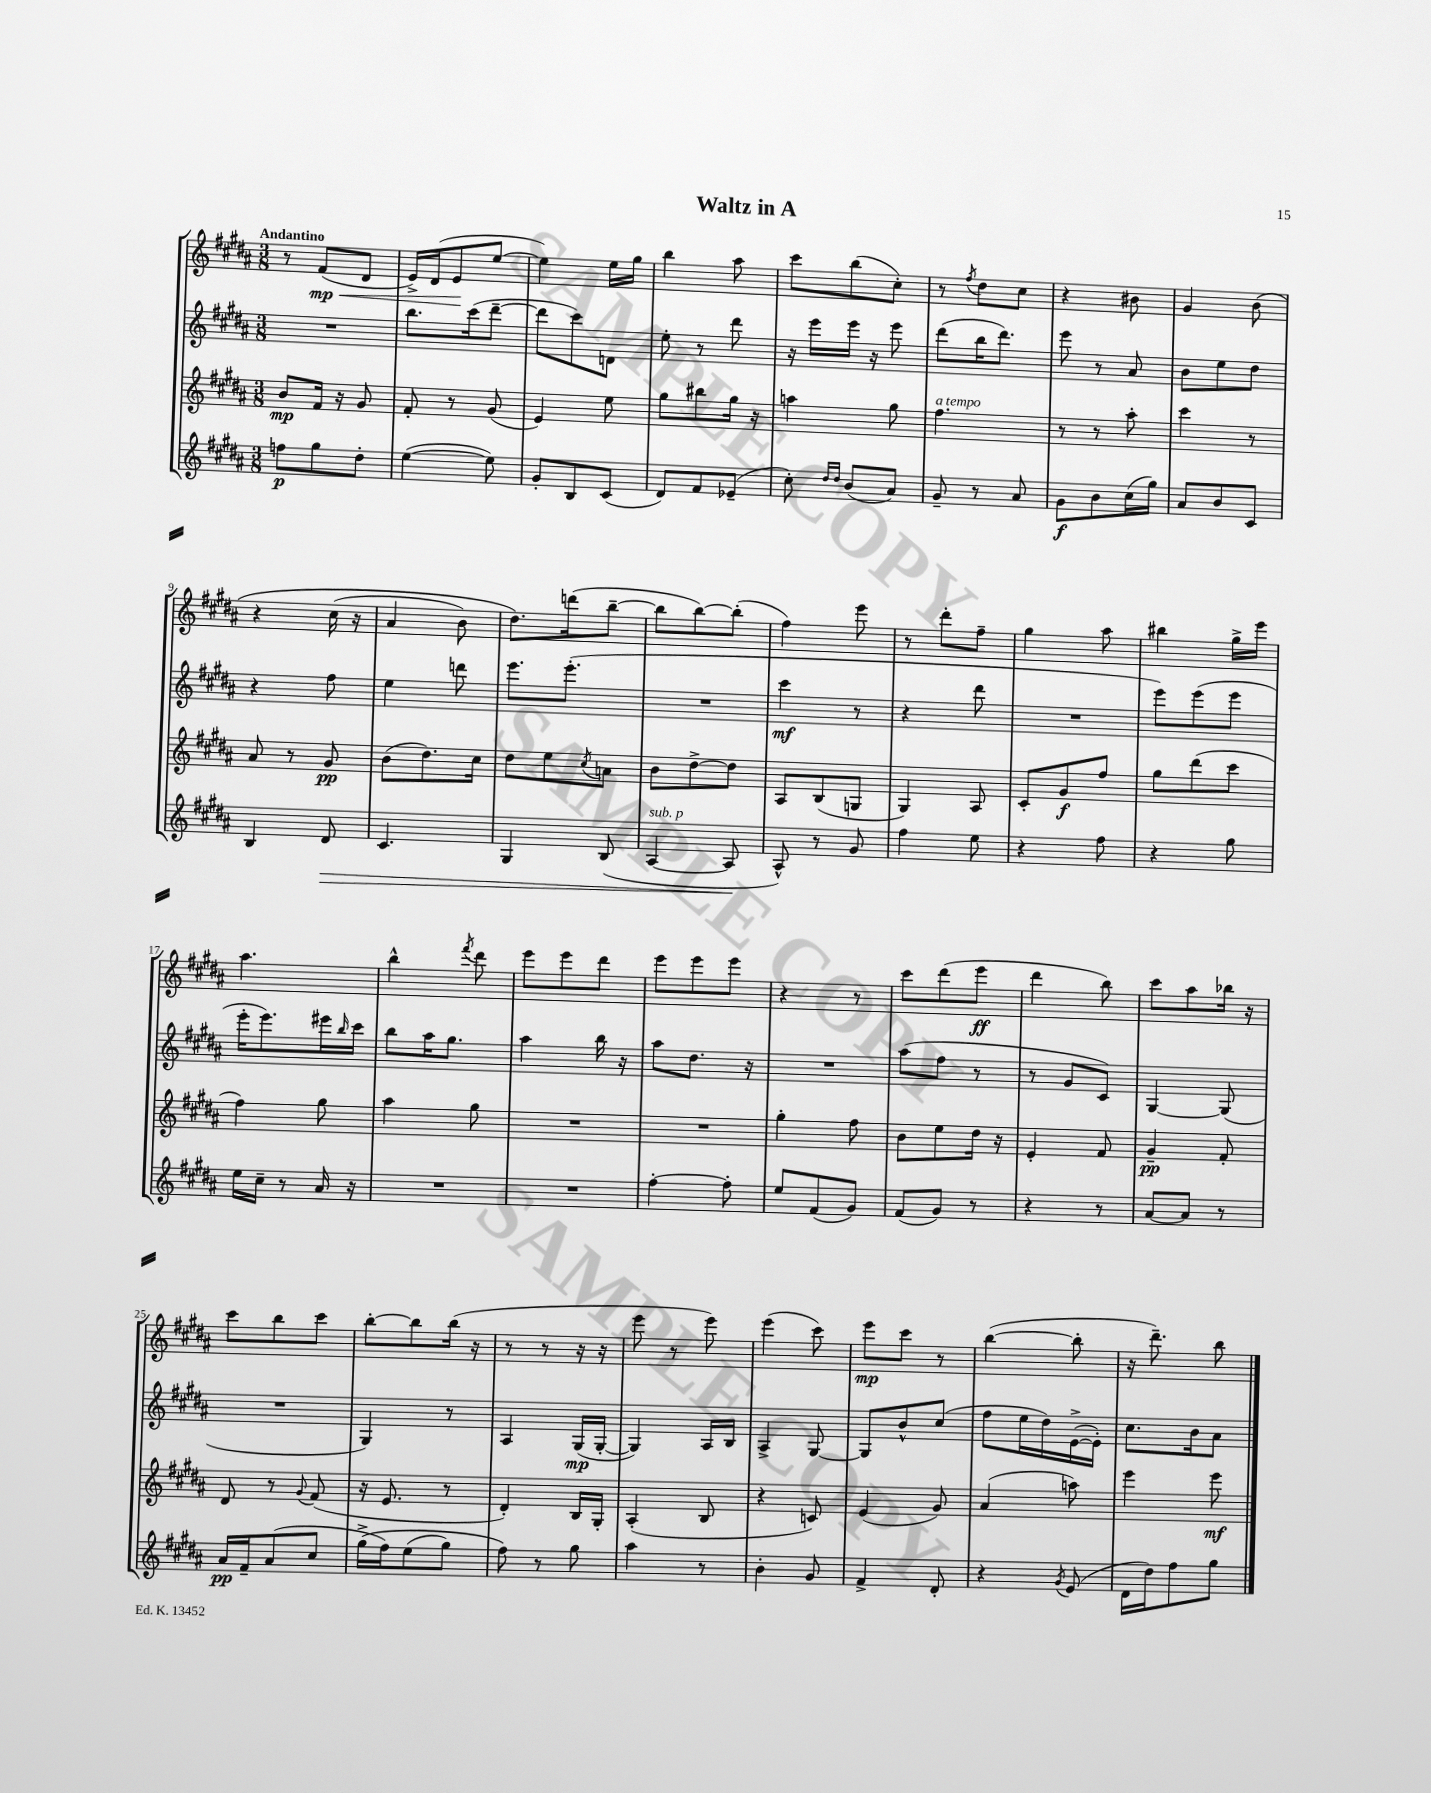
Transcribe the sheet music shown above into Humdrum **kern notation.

**kern	**dynam	**kern	**dynam	**kern	**dynam	**kern	**dynam
*part4	*part4	*part3	*part3	*part2	*part2	*part1	*part1
*staff4	*staff4	*staff3	*staff3	*staff2	*staff2	*staff1	*staff1
*clefG2	*	*clefG2	*	*clefG2	*	*clefG2	*
*k[f#c#g#d#a#]	*	*k[f#c#g#d#a#]	*	*k[f#c#g#d#a#]	*	*k[f#c#g#d#a#]	*
*M3/8	*	*M3/8	*	*M3/8	*	*M3/8	*
=1	=1	=1	=1	=1	=1	=1	=1
!	!	!	!	!	!	!LO:TX:a:B:t=Andantino	!
8ffn\L	p	8b/L	mp	4.r	.	8r	.
!	!	!	!	!	!	!	!LO:HP:b
8gg#\	.	16f#/Jk	.	.	.	(8f#/L	< mp
.	.	16r	.	.	.	.	.
8dd#'\J	.	8g#/	.	.	.	8d#/J	.
=2	=2	=2	=2	=2	=2	=2	=2
([4ee\	.	8f#'/	.	8.bb\L	.	16e^/LL)	.
.	.	.	.	.	.	(16d#/J	.
.	.	8r	.	.	.	8e/	.
.	.	.	.	(16ccc#\k	.	.	.
8ee\])	.	(8g#/	.	[8ddd#~\J	.	[8ee/J	[
=3	=3	=3	=3	=3	=3	=3	=3
8g#'/L	.	4e/)	.	8ddd#\L]	.	4ee\])	.
8B/	.	.	.	8ccc#\)	.	.	.
(8c#/J	.	8ee\	.	8dn\J	.	16ee\LL	.
.	.	.	.	.	.	16gg#\JJ	.
=4	=4	=4	=4	=4	=4	=4	=4
8d#/L)	.	8gg#\L	.	8ee'\	.	4bb\	.
8f#/	.	8bb#X\	.	8r	.	.	.
(8e-X~/J	.	16gg#\Jk	.	8ddd#\	.	8aa#\	.
.	.	16r	.	.	.	.	.
=5	=5	=5	=5	=5	=5	=5	=5
8cc#'\)	.	4aan\	.	16r	.	8ccc#\L	.
.	.	.	.	16eee\LL	.	.	.
16qqdd#/LL	.	.	.	.	.	.	.
16qqdd#/JJ	.	.	.	.	.	.	.
(8b/L	.	.	.	16eee\JJ	.	(8bb\	.
.	.	.	.	16r	.	.	.
8a#/J)	.	8gg#\	.	8eee\	.	8cc#'\J)	.
=6	=6	=6	=6	=6	=6	=6	=6
!	!	!LO:TX:a:i:t=a tempo	!	!	!	!	!
8g#~/	.	4.ff#\	.	(8ddd#\L	.	8r	.
.	.	.	.	.	.	8qff#/	.
8r	.	.	.	16bb\K	.	8dd#\L	.
.	.	.	.	8.ddd#\J)	.	.	.
8a#/	.	.	.	.	.	8cc#\J	.
=7	=7	=7	=7	=7	=7	=7	=7
8g#\L	f	8r	.	8eee\	.	4r	.
8b\	.	8r	.	8r	.	.	.
(16cc#\L	.	8aa#'\	.	8a#/	.	8b#X\	.
16gg#\JJ)	.	.	.	.	.	.	.
=8	=8	=8	=8	=8	=8	=8	=8
8a#/L	.	4ccc#\	.	8b\L	.	4g#/	.
8b/	.	.	.	8ee\	.	.	.
8c#/J	.	8r	.	8dd#\J	.	(8b\	.
!!LO:LB:g=z
=9	=9	=9	=9	=9	=9	=9	=9
4B/	.	8a#/	.	4r	.	4r	.
.	.	8r	.	.	.	.	.
!	!LO:HP:b	!	!	!	!	!	!
8d#/	>	8g#/	pp	8ff#\	.	(16cc#\	.
.	.	.	.	.	.	16r	.
=10	=10	=10	=10	=10	=10	=10	=10
4.c#/	.	(8b\L	.	4ee\	.	4a#/	.
.	.	8.dd#\)	.	.	.	.	.
.	.	.	.	8dddn\	.	8b\)	.
.	.	16cc#\Jk	.	.	.	.	.
=11	=11	=11	=11	=11	=11	=11	=11
4G#/	.	8dd#\L	.	8.eee\L	.	8.dd#\L)	.
.	.	8ee\	.	.	.	.	.
.	.	.	.	(8.eee'\J	.	(16dddn\k	.
.	.	8qcc#/	.	.	.	.	.
(8B/	.	8an\J	.	.	.	[8bb~\J	.
=12	=12	=12	=12	=12	=12	=12	=12
!LO:TX:a:i:t=sub. p	!	!	!	!	!	!	!
[4A#/	.	8b\L	.	4.r	.	8bb\L]	.
.	.	[8dd#^\	.	.	.	[8bb\)	.
8A#/]	.	8dd#\J]	.	.	.	(8bb'\J]	.
.	]	.	.	.	.	.	.
=13	=13	=13	=13	=13	=13	=13	=13
8A#^^/)	.	8A#/L	.	4ccc#\	mf	4ff#\)	.
8r	.	(8B/	.	.	.	.	.
8g#/	.	8Gn/J	.	8r	.	8eee\	.
=14	=14	=14	=14	=14	=14	=14	=14
4ff#\	.	4G#/)	.	4r	.	8r	.
.	.	.	.	.	.	8ddd#'\L	.
8ee\	.	8A#/	.	8ddd#\	.	8ff#~\J	.
=15	=15	=15	=15	=15	=15	=15	=15
4r	.	8c#'/L	.	4.r	.	4gg#\	.
.	.	8g#/	f	.	.	.	.
8ff#\	.	8ff#/J	.	.	.	8aa#\	.
=16	=16	=16	=16	=16	=16	=16	=16
4r	.	8gg#\L	.	8eee\L)	.	4bb#X\	.
.	.	(8ddd#\	.	(8eee\	.	.	.
8gg#\	.	8ccc#\J	.	8eee\J	.	16gg#^\LL	.
.	.	.	.	.	.	16eee\JJ	.
!!LO:LB:g=z
=17	=17	=17	=17	=17	=17	=17	=17
16ee\LL	.	4ff#\)	.	16eee'\KL	.	4.aa#\	.
16cc#~\JJ	.	.	.	8.eee\)	.	.	.
8r	.	.	.	.	.	.	.
16a#/	.	8gg#\	.	16eee#X\L	.	.	.
.	.	.	.	16qqbb/	.	.	.
16r	.	.	.	16ccc#\JJ	.	.	.
=18	=18	=18	=18	=18	=18	=18	=18
4.r	.	4aa#\	.	8bb\L	.	4bb^^\	.
.	.	.	.	16aa#\K	.	.	.
.	.	.	.	8.gg#\J	.	.	.
.	.	.	.	.	.	8qfff#/	.
.	.	8gg#\	.	.	.	8ddd#\	.
=19	=19	=19	=19	=19	=19	=19	=19
4.r	.	4.r	.	4aa#\	.	8eee\L	.
.	.	.	.	.	.	8eee\	.
.	.	.	.	16bb\	.	8ddd#\J	.
.	.	.	.	16r	.	.	.
=20	=20	=20	=20	=20	=20	=20	=20
[4ff#'\	.	4.r	.	8aa#\L	.	8eee\L	.
.	.	.	.	8.dd#\J	.	8eee\	.
8ff#'\]	.	.	.	.	.	8eee\J	.
.	.	.	.	16r	.	.	.
=21	=21	=21	=21	=21	=21	=21	=21
8ee/L	.	4gg#'\	.	4.r	.	4r	.
(8f#/	.	.	.	.	.	.	.
8g#/J)	.	8ff#\	.	.	.	8r	.
=22	=22	=22	=22	=22	=22	=22	=22
(8f#/L	.	8b\L	.	(8aa#\L	.	8ccc#\L	.
8g#/J)	.	8ee\	.	8ff#\J	.	(8ddd#\	.
8r	.	16dd#\Jk	.	8r	.	8eee\J	ff
.	.	16r	.	.	.	.	.
=23	=23	=23	=23	=23	=23	=23	=23
4r	.	4e'/	.	8r	.	4ddd#\	.
.	.	.	.	8g#/L	.	.	.
8r	.	8f#/	.	8c#/J)	.	8bb\)	.
=24	=24	=24	=24	=24	=24	=24	=24
[8a#/L	.	4g#~/	pp	[4G#/	.	8ccc#\L	.
8a#/J]	.	.	.	.	.	8aa#\	.
8r	.	8f#'/	.	(8G#/]	.	16bb-X\Jk	.
.	.	.	.	.	.	16r	.
!!LO:LB:g=z
=25	=25	=25	=25	=25	=25	=25	=25
16a#/LL	pp	8d#/	.	4.r	.	8ccc#\L	.
16f#~/J	.	.	.	.	.	.	.
(8a#/	.	8r	.	.	.	8bb\	.
.	.	8qqg#/	.	.	.	.	.
8cc#/J	.	(8f#/	.	.	.	8ccc#\J	.
=26	=26	=26	=26	=26	=26	=26	=26
(16gg#^\LL	.	16r	.	4G#/)	.	[8bb'\L	.
16ff#\J)	.	8.e/	.	.	.	.	.
(8ee\	.	.	.	.	.	8bb\]	.
8gg#\J)	.	8r	.	8r	.	(16bb\Jk	.
.	.	.	.	.	.	16r	.
=27	=27	=27	=27	=27	=27	=27	=27
8ff#\)	.	4d#'/)	.	4A#/	.	8r	.
8r	.	.	.	.	.	8r	.
8gg#\	.	16B/LL	.	(16G#/LL	mp	16r	.
.	.	16G#'/JJ	.	[16G#'/JJ	.	16r	.
=28	=28	=28	=28	=28	=28	=28	=28
4aa#\	.	(4A#'/	.	4G#/])	.	8eee\	.
.	.	.	.	.	.	8r	.
8r	.	8B/	.	16A#/LL	.	8eee\)	.
.	.	.	.	16B/JJ	.	.	.
=29	=29	=29	=29	=29	=29	=29	=29
4b'\	.	4r	.	4A#^/	.	(4eee\	.
8g#/	.	8cn/)	.	[8G#/	.	8ccc#\)	.
=30	=30	=30	=30	=30	=30	=30	=30
4f#^/	.	(4e/	.	8G#/L]	.	8eee\L	mp
.	.	.	.	8b^^/	.	8ccc#\J	.
8d#'/	.	8g#/)	.	(8cc#/J	.	8r	.
=31	=31	=31	=31	=31	=31	=31	=31
4r	.	(4a#/	.	8ff#\L	.	([4bb\	.
.	.	.	.	16ee\L	.	.	.
.	.	.	.	16dd#\)	.	.	.
8qg#/	.	.	.	.	.	.	.
(8e/	.	8aan\)	.	([16e^\	.	8bb'\]	.
.	.	.	.	16e'\JJ])	.	.	.
=32	=32	=32	=32	=32	=32	=32	=32
16d#\LL	.	4eee\	.	8.cc#\L	.	16r	.
16dd#\J)	.	.	.	.	.	8.ddd#~\)	.
8ff#\	.	.	.	.	.	.	.
.	.	.	.	16b\k	.	.	.
8gg#\J	.	8eee\	mf	8a#\J	.	8bb\	.
==	==	==	==	==	==	==	==
*-	*-	*-	*-	*-	*-	*-	*-
